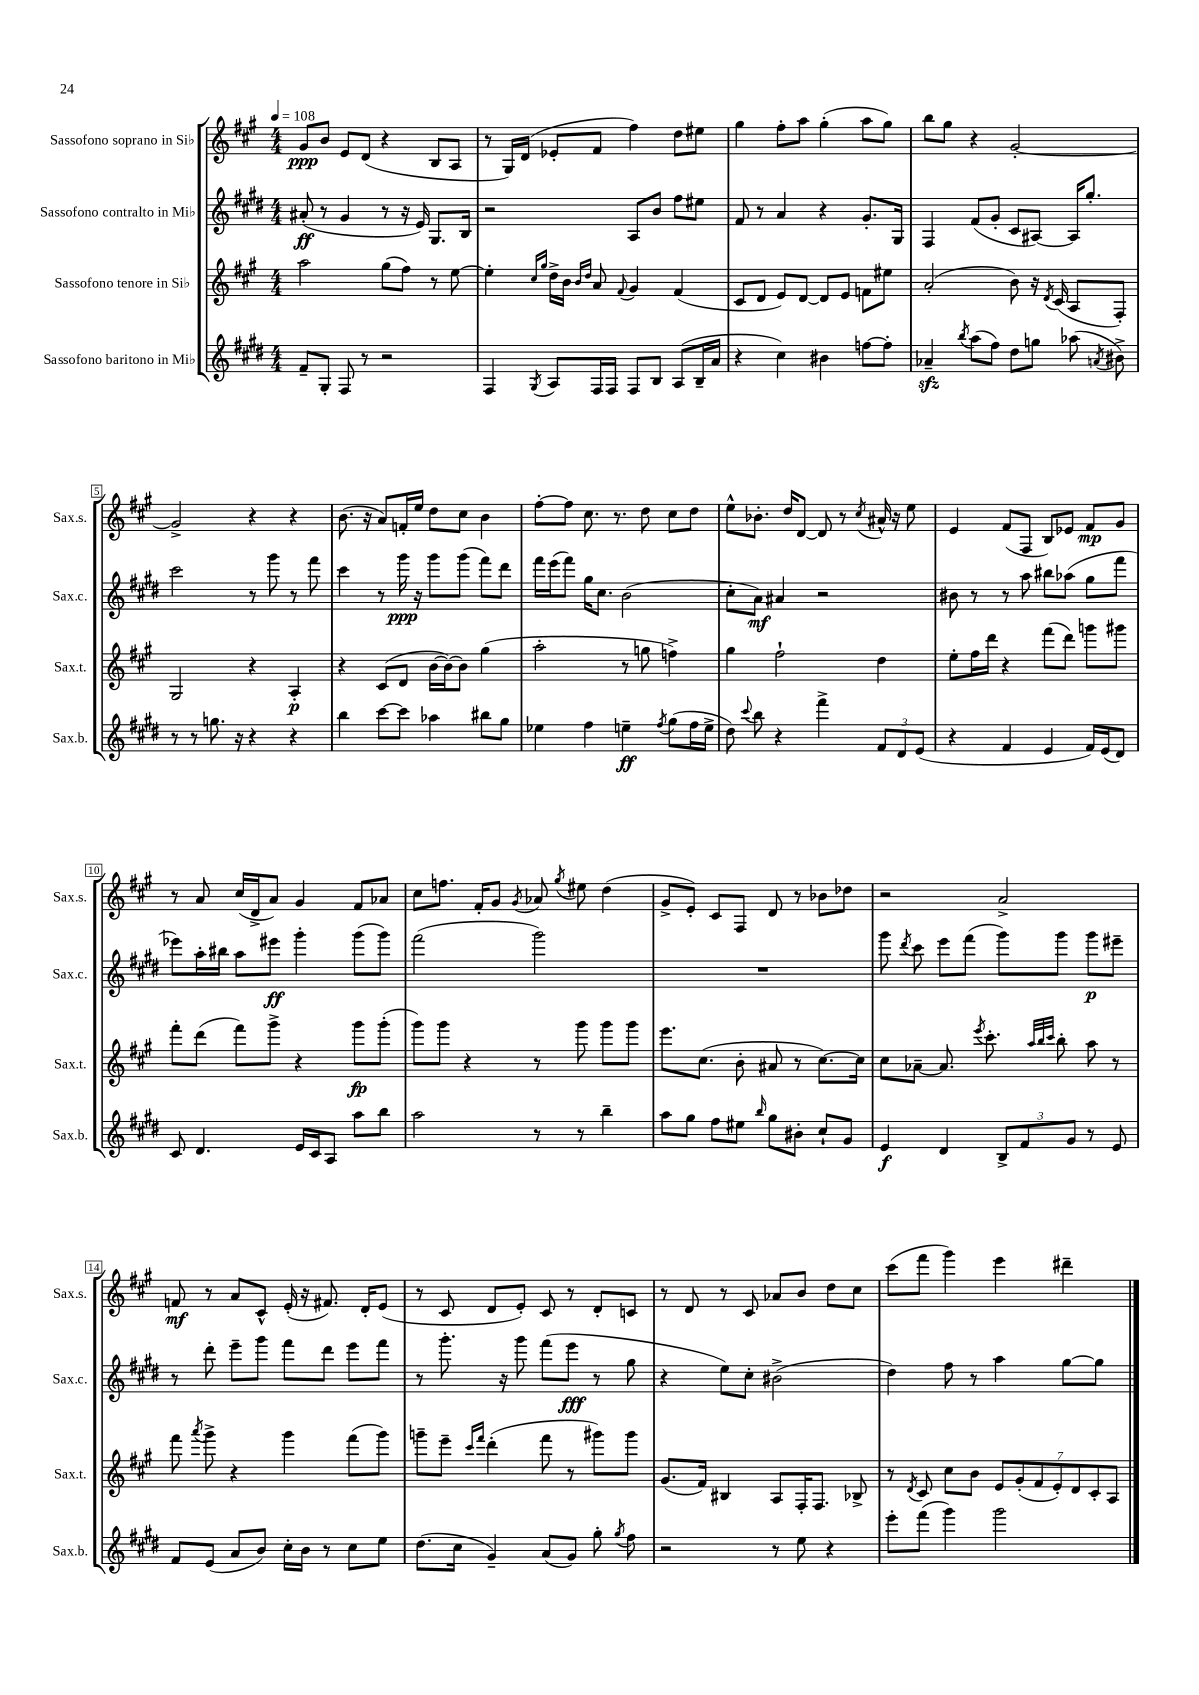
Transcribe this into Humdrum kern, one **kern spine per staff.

**kern	**kern	**kern	**kern
*staff4	*staff3	*staff2	*staff1
*clefG2	*clefG2	*clefG2	*clefG2
*k[f#c#g#d#]	*k[f#c#g#]	*k[f#c#g#d#]	*k[f#c#g#]
*M4/4	*M4/4	*M4/4	*M4/4
*MM108	*MM108	*MM108	*MM108
8f#~/L	2aa\	(8a#'/	8g#/L
8G#'/J	.	8r	8b/J
8F#/	.	4g#/	8e/L
8r	.	.	(8d/J
2r	(8gg#\L	8r	4r
.	8ff#\J)	16r	.
.	.	16e/)	.
.	8r	8.G#/L	8B/L
.	[8ee\	.	8A/J
.	.	16B/Jk	.
=	=	=	=
4F#/	4ee'\]	2r	8r
.	.	.	16G#/LL)
.	.	.	(16d/JJ
.	16qqcc#/LL	.	.
8qG#/	16qqgg#/JJ	.	.
8A/L	16dd^\LL	.	8e-'/L
.	16b\JJ	.	.
.	16qqb/LL	.	.
.	16qqdd/JJ	.	.
16F#/L	8a/	.	8f#/J
16F#/JJ	.	.	.
.	8qqf#/	.	.
8F#/L	4g#/	8A/L	4ff#\)
8B/J	.	8b/J	.
(8A/L	(4f#/	8ff#\L	8dd\L
16B~/L	.	8ee#\J	8ee#\J
16a/JJ	.	.	.
=	=	=	=
4r	8c#/L	8f#/	4gg#\
.	8d/J	8r	.
4cc#\)	8e/L)	4a/	8ff#'\L
.	[8d/J	.	8aa\J
4b#\	8d/]L	4r	(4gg#'\
.	8e/J	.	.
[8ff\L	8f\L	8.g#'/L	8aa\L
8ff'\]J	8ee#\J	.	8gg#\J)
.	.	16G#/Jk	.
=	=	=	=
4a-~/	(2a'/	4F#/	8bb\L
.	.	.	8gg#\J
8qbb/	.	.	.
(8aa\L	.	(8f#/L	4r
8ff#\J)	.	8g#'/J	.
8dd#\L	8b\)	8c#/L	[2g#'/
8gg\J	16r	[8A#/J)	.
.	8qd/	.	.
.	(16c#/	.	.
(8aa-\	8A/L	16A#/]LK	.
.	.	8.gg#'/J	.
8qa/	.	.	.
8b#^\)	8F#'/J)	.	.
=	=	=	=
8r	2G#/	2ccc#\	2g#^/]
8r	.	.	.
8.gg\	.	.	.
16r	.	.	.
4r	4r	8r	4r
.	.	8ggg#\	.
4r	4A'/	8r	4r
.	.	8fff#\	.
=	=	=	=
4bb\	4r	4ccc#\	(8.b\
.	.	.	16r
[8ccc#\L	(8c#/L	8r	8a/L)
8ccc#\]J	8d/J	16ggg#\	16f'/L
.	.	16r	16ee/JJ
4aa-\	[16b\LL	8ggg#\L	8dd\L
.	16b\_J)	.	.
.	8b\]J	(8ggg#\J	8cc#\J
8bb#\L	(4gg#\	8fff#\L)	4b\
8gg#\J	.	8ddd#\J	.
=	=	=	=
4ee-\	2aa'\	16fff#\LL	[8ff#'\L
.	.	(16eee\J	.
.	.	8fff#\J)	8ff#\]J
4ff#\	.	16gg#\LK	8.cc#\
.	.	8.cc#\J	.
.	.	.	8.r
4ee~\	8r	(2b\	.
.	8gg\	.	8dd\
8qff#/	.	.	.
(8gg#\L	4ff^\)	.	8cc#\L
16ff#\L	.	.	8dd\J
16ee^\JJ	.	.	.
=	=	=	=
8dd#\)	4gg#\	8cc#'\L	8ee^^\L
8qqccc#/	.	.	.
8bb\	.	8a\J)	8.b-'\J
4r	2ff#`\	4a#/	.
.	.	.	16dd/LK
.	.	.	[8d/J
4fff#^\	.	2r	8d/]
.	.	.	8r
.	.	.	8qcc#/
12f#/L	4dd\	.	16a#^^/
.	.	.	16r
12d#/	.	.	.
.	.	.	8ee\
(12e/J	.	.	.
=	=	=	=
4r	8ee'\L	8b#\	4e/
.	16ff#\L	8r	.
.	16ddd\JJ	.	.
4f#/	4r	8r	(8f#/L
.	.	8aa\	8F#/J
4e/	(8fff#\L	8bb#\L	8B/L)
.	8ddd\J)	(8aa-\J	8e-/J
16f#/LL)	8ggg\L	8gg#\L	8f#/L
(16e/J	.	.	.
8d#/J)	8ggg#\J	8fff#\J	8g#/J
=	=	=	=
8c#/	8fff#'\L	8eee-\L)	8r
4.d#/	(8ddd\J	16aa'\L	8a/
.	.	16bb#\JJ	.
.	8fff#\L)	8aa\L	(16cc#/LL
.	.	.	16d^/J
.	8ggg#^\J	8eee#\J	8a/J)
16e/LL	4r	4ggg#'\	4g#/
16c#/J	.	.	.
8A/J	.	.	.
8aa\L	8ggg#\L	(8ggg#\L	8f#/L
8bb\J	(8ggg#'\J	8ggg#\J)	8a-/J
=	=	=	=
2aa\	8ggg#\L)	(2fff#\	8cc#\L
.	8ggg#\J	.	8.ff\J
.	4r	.	.
.	.	.	16f#'/LK
.	.	.	8g#/J
.	.	.	8qg#/
8r	8r	2ggg#\)	8a-/
.	.	.	8qgg#/
8r	8ggg#\	.	8ee#\
4bb~\	8ggg#\L	.	(4dd\
.	8ggg#\J	.	.
=	=	=	=
8aa\L	8.eee\L	1r	8g#^/L
8gg#\J	.	.	8e'/J)
.	(8.cc#\J	.	.
8ff#\L	.	.	8c#/L
8ee#\J	8b'\	.	8F#/J
16qqbb/	.	.	.
8gg#\L	8a#/	.	8d/
8b#'\J	8r	.	8r
8cc#`/L	[8.cc#\L)	.	8b-\L
8g#/J	.	.	8dd-\J
.	16cc#\]Jk	.	.
=	=	=	=
4e/	8cc#\L	8ggg#\	2r
.	.	8qddd#/	.
.	[8a-~\J	8ccc#\	.
4d#/	8.a-/]	8eee\L	.
.	.	(8fff#\J	.
.	8qeee/	.	.
.	8.ccc#'\	.	.
12B^/L	.	8ggg#\L)	2a^/
12f#/	.	.	.
.	32qqaa/LLL	.	.
.	32qqbb/	.	.
.	32qqccc#/JJJ	.	.
.	8bb'\	8ggg#\J	.
12g#/J	.	.	.
8r	8aa\	8ggg#\L	.
8e/	8r	8eee#~\J	.
=	=	=	=
8f#/L	8fff#\	8r	8f/
.	8qaaa/	.	.
(8e/J	8ggg#^\	8ddd#'\	8r
8a/L	4r	8eee~\L	8a/L
8b/J)	.	8ggg#\J	8c#^^/J
16cc#'\LL	4ggg#\	8fff#\L	(16e'/
16b\JJ	.	.	16r
8r	.	8ddd#\J	8.f#/)
8cc#\L	(8fff#\L	8eee\L	.
.	.	.	16d'/LK
8ee\J	8ggg#\J)	8fff#\J	(8e/J
=	=	=	=
(8.dd#\L	8ggg~\L	8r	8r
.	8eee~\J	8.ggg#'\	8c#/
16cc#\Jk	.	.	.
.	16qqccc#/LL	.	.
.	16qqfff#/JJ	.	.
4g#~/)	(4ddd'\	.	8d/L
.	.	16r	.
.	.	8ggg#\	8e'/J)
(8a/L	8fff#\	(8fff#\L	8c#/
8g#/J)	8r	8eee\J	8r
8gg#'\	8ggg#\L)	8r	8d'/L
8qgg#/	.	.	.
8ff#\	8ggg#\J	8gg#\	8c/J
=	=	=	=
2r	(8.g#/L	4r	8r
.	.	.	8d/
.	16f#/Jk)	.	.
.	4B#/	8ee\L)	8r
.	.	8cc#'\J	8c#/
8r	8A/L	(2b#^\	8a-/L
8ee\	16F#'/K	.	8b/J
.	8.F#/J	.	.
4r	.	.	8dd\L
.	8B-^/	.	8cc#\J
=	=	=	=
8eee'\L	8r	4dd#\)	(8ccc#\L
.	8qd/	.	.
(8fff#\J	8c#/	.	8fff#\J
4ggg#\)	8cc#\L	8ff#\	4ggg#\)
.	8b\J	8r	.
2ggg#\	14e/L	4aa\	4eee\
.	(14g#'/	.	.
.	14f#/	.	.
.	14e'/)	.	.
.	.	[8gg#\L	4ddd#~\
.	14d/	.	.
.	14c#'/	.	.
.	.	8gg#\]J	.
.	14A/J	.	.
==	==	==	==
*-	*-	*-	*-
